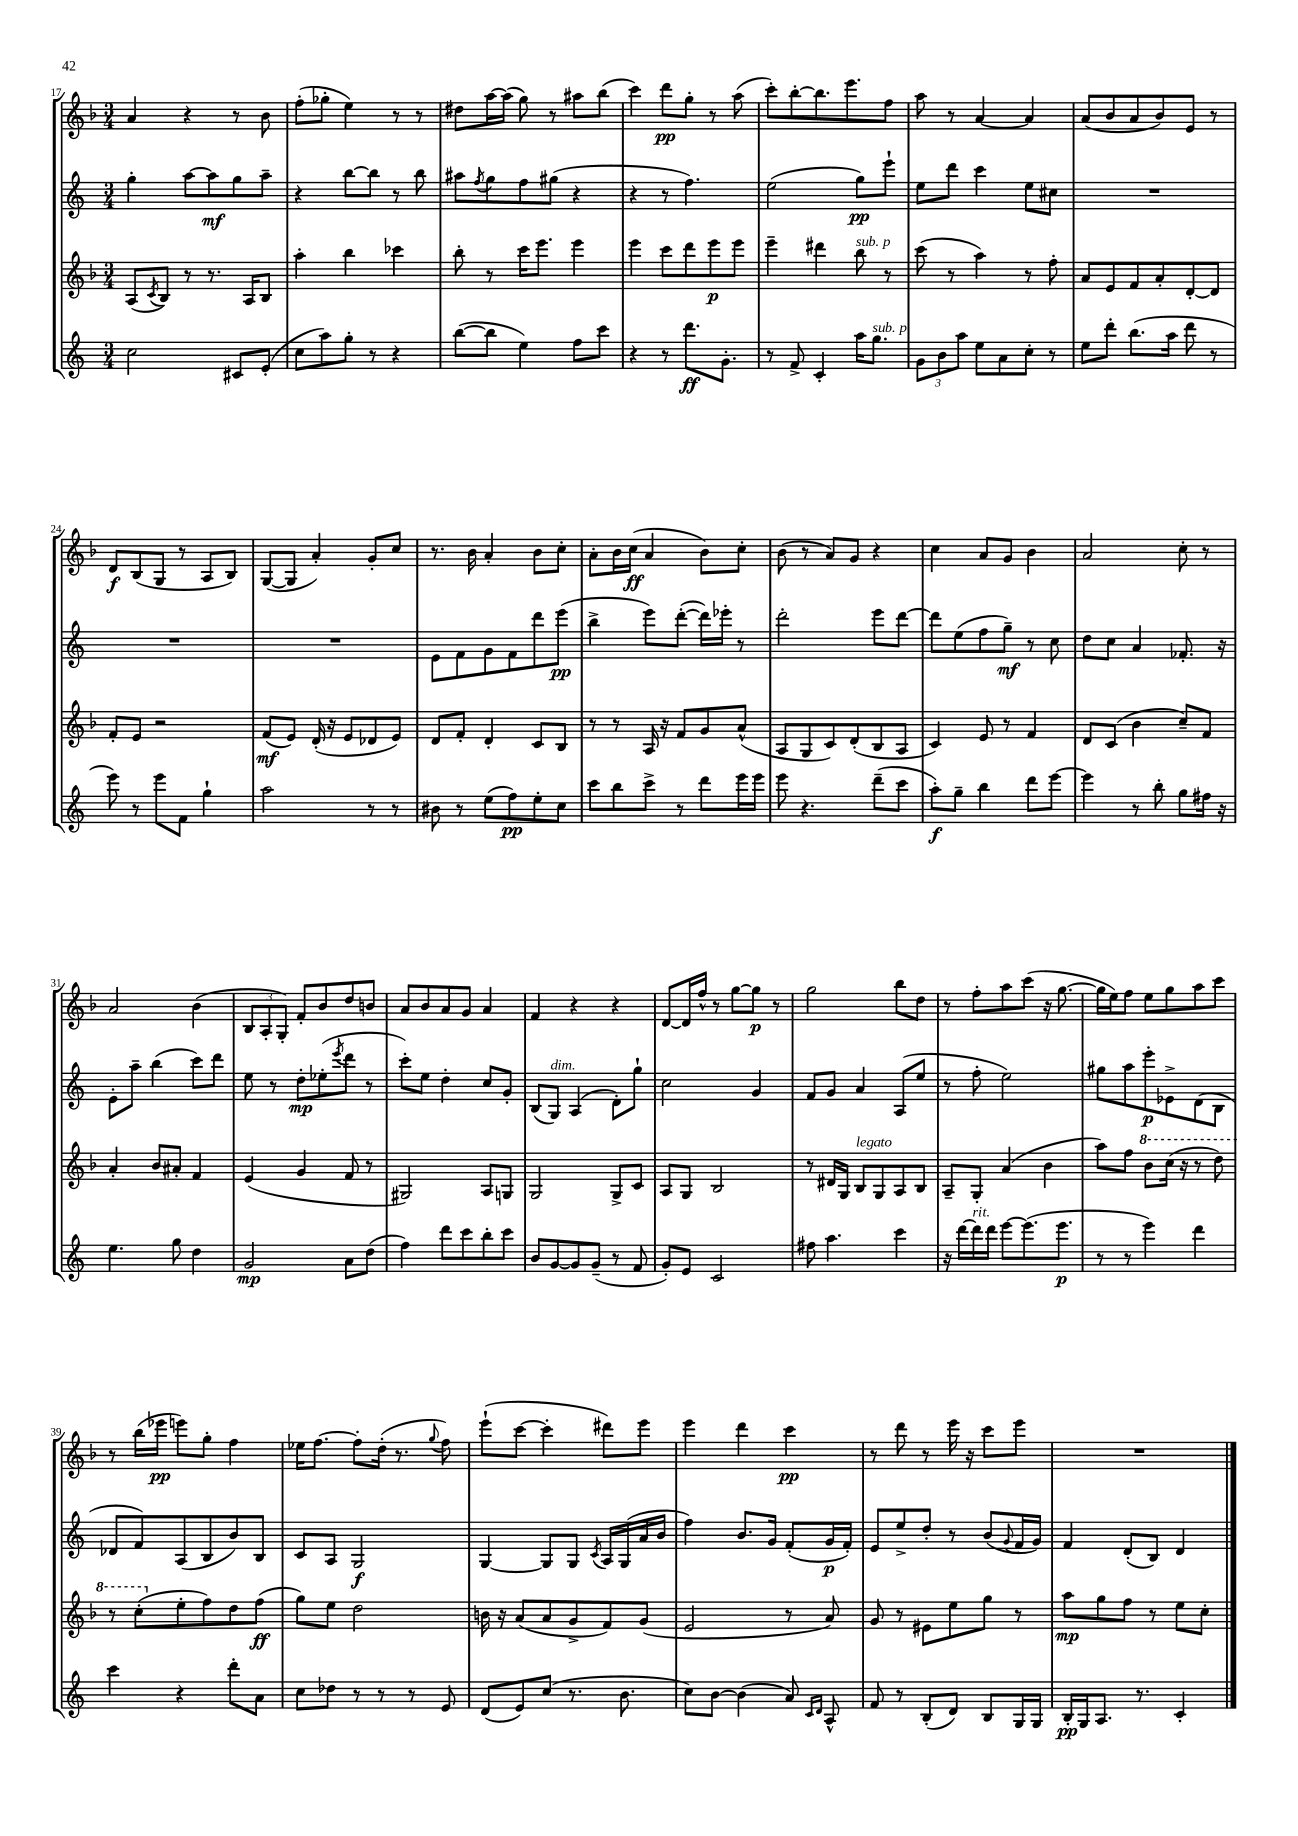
<<
\new StaffGroup <<
\new Staff = "s0" {
    \clef treble \key f \major \numericTimeSignature \time 3/4
    a'4 r4 r8 bes'8 |
    f''8-.( ges''8-. e''4) r8 r8 |
    dis''8 a''16~ a''16( g''8) r8 ais''8 bes''8( |
    c'''4) d'''8\pp g''8-. r8 a''8( |
    c'''8-.) bes''8~-. bes''8. e'''8. f''8 |
    a''8 r8 a'4~ a'4 |
    a'8( bes'8 a'8 bes'8) e'8 r8 |
    d'8\f bes8( g8 r8 a8 bes8) |
    g8~( g8 a'4-.) g'8-. c''8 |
    r8. bes'16 a'4-. bes'8 c''8-. |
    a'8-. bes'16 c''16\ff( a'4 bes'8) c''8-. |
    bes'8( r8 a'8) g'8 r4 |
    c''4 a'8 g'8 bes'4 |
    a'2 c''8-. r8 |
    a'2 bes'4( |
    \tuplet 3/2 { bes8 a8-. g8-.) } f'8-. bes'8 d''8 b'8 |
    a'8 bes'8 a'8 g'8 a'4 |
    f'4 r4 r4 |
    d'8~ d'16 f''16-^ r8 g''8~ g''8\p r8 |
    g''2 bes''8 d''8 |
    r8 f''8-. a''8 c'''8( r16 g''8.~ |
    g''16 e''16) f''8 e''8 g''8 a''8 c'''8 |
    r8 bes''16( ees'''16\pp e'''8) g''8-. f''4 |
    ees''16 f''8.~ f''8-. d''16-.( r8. \appoggiatura { g''8 } f''8) |
    e'''8-!( c'''8~ c'''4-. dis'''8) e'''8 |
    e'''4 d'''4 c'''4\pp |
    r8 d'''8 r8 e'''16 r16 c'''8 e'''8 |
    R2. \bar "|." |
}
\new Staff = "s1" {
    \clef treble \key c \major \numericTimeSignature \time 3/4
    g''4-. a''8~ a''8\mf g''8 a''8-- |
    r4 b''8~ b''8 r8 b''8 |
    ais''8 \acciaccatura { f''8 } g''8 f''8 gis''8( r4 |
    r4 r8 f''4.) |
    e''2( g''8\pp) e'''8-! |
    e''8 d'''8 c'''4 e''8 cis''8 |
    R2. |
    R2. |
    R2. |
    e'8 f'8 g'8 f'8 d'''8 e'''8\pp( |
    b''4-> e'''8) d'''8~-.( d'''16) ees'''16-. r8 |
    d'''2-. e'''8 d'''8~ |
    d'''8 e''8( f''8 g''8--\mf) r8 c''8 |
    d''8 c''8 a'4 fes'8.-. r16 |
    e'8-. a''8-- b''4( c'''8) d'''8 |
    e''8 r8 d''8-.\mp ees''8-.( \acciaccatura { e'''8 } d'''8 r8 |
    c'''8-.) e''8 d''4-. c''8 g'8-. |
    b8( g8^\markup { \italic "dim." }) a4( d'8-.) g''8-! |
    c''2 g'4 |
    f'8 g'8 a'4 a8( e''8 |
    r8 f''8-. e''2) |
    gis''8 a''8 e'''8-.\p ees'8-> d'8( b8 |
    des'8 f'8) a8( b8 b'8) b8 |
    c'8 a8 g2\f |
    g4~ g8 g8 \acciaccatura { c'8 } a16 g16( a'16 b'16 |
    f''4) b'8. g'16 f'8-.( g'16\p f'16-.) |
    e'8 e''8-> d''8-. r8 b'8( \appoggiatura { g'8 } f'16 g'16) |
    f'4 d'8-.( b8) d'4 \bar "|." |
}
\new Staff = "s2" {
    \clef treble \key f \major \numericTimeSignature \time 3/4
    a8( \acciaccatura { c'8 } bes8) r8 r8. a16 bes8 |
    a''4-. bes''4 ces'''4 |
    bes''8-. r8 c'''16 e'''8. e'''4 |
    e'''4 c'''8 d'''8 e'''8\p e'''8 |
    e'''4-- dis'''4 bes''8^\markup { \italic "sub. p" } r8 |
    c'''8( r8 a''4) r8 f''8-. |
    a'8 e'8 f'8 a'8-. d'8~-. d'8 |
    f'8-. e'8 r2 |
    f'8\mf( e'8) d'16-.( r16 e'8 des'8 e'8) |
    d'8 f'8-. d'4-. c'8 bes8 |
    r8 r8 a16 r16 f'8 g'8 a'8-^( |
    a8 g8 c'8) d'8-.( bes8 a8 |
    c'4) e'8 r8 f'4 |
    d'8 c'8( bes'4 c''8--) f'8 |
    a'4-. bes'8 ais'8-. f'4 |
    e'4( g'4 f'8 r8 |
    gis2) a8 g8 |
    g2 g8-> c'8 |
    a8 g8 bes2 |
    r8 dis'16 g16 bes8^\markup { \italic "legato" } g8 a8 bes8 |
    a8-- g8-. a'4( bes'4 |
    a''8) f''8 \ottava #1 bes''8 c'''16( r16 r8 d'''8) |
    r8 c'''8-.( \ottava #0 e''8-. f''8) d''8 f''8\ff( |
    g''8) e''8 d''2 |
    b'16 r16 a'8( a'8 g'8-> f'8) g'8( |
    e'2 r8 a'8) |
    g'8 r8 eis'8 e''8 g''8 r8 |
    a''8\mp g''8 f''8 r8 e''8 c''8-. \bar "|." |
}
\new Staff = "s3" {
    \clef treble \key c \major \numericTimeSignature \time 3/4
    c''2 cis'8 e'8-.( |
    c''8 a''8) g''8-. r8 r4 |
    b''8~( b''8 e''4) f''8 c'''8 |
    r4 r8 d'''8.\ff g'8.-. |
    r8 f'8-> c'4-. a''16 g''8.^\markup { \italic "sub. p" } |
    \tuplet 3/2 { g'8 b'8 a''8 } e''8 a'8 c''8-. r8 |
    e''8 d'''8-. b''8.( a''16 d'''8 r8 |
    e'''8) r8 e'''8 f'8 g''4-! |
    a''2 r8 r8 |
    bis'8 r8 e''8( f''8\pp) e''8-. c''8 |
    c'''8 b''8 c'''8-> r8 d'''8 e'''16 e'''16 |
    e'''8 r4. d'''8--( c'''8 |
    a''8-.\f) g''8-- b''4 d'''8 e'''8~ |
    e'''4 r8 b''8-. g''8 fis''16 r16 |
    e''4. g''8 d''4 |
    g'2\mp a'8 d''8( |
    f''4) d'''8 c'''8 b''8-. c'''8 |
    b'8 g'8~ g'8 g'8--( r8 f'8 |
    g'8-.) e'8 c'2 |
    fis''8 a''4. c'''4 |
    r16 d'''16~ d'''16^\markup { \italic "rit." } d'''16 e'''8~ e'''8.( e'''8.\p |
    r8 r8 e'''4) d'''4 |
    c'''4 r4 d'''8-. a'8 |
    c''8 des''8 r8 r8 r8 e'8 |
    d'8( e'8) c''8( r8. b'8. |
    c''8) b'8~ b'4( a'8) \grace { c'16 d'16 } a8-^ |
    f'8 r8 b8-.( d'8) b8 g16 g16 |
    b16-.\pp g16 a8. r8. c'4-. \bar "|." |
}
>>
>>
\layout { \context { \Score currentBarNumber = #17 } }
